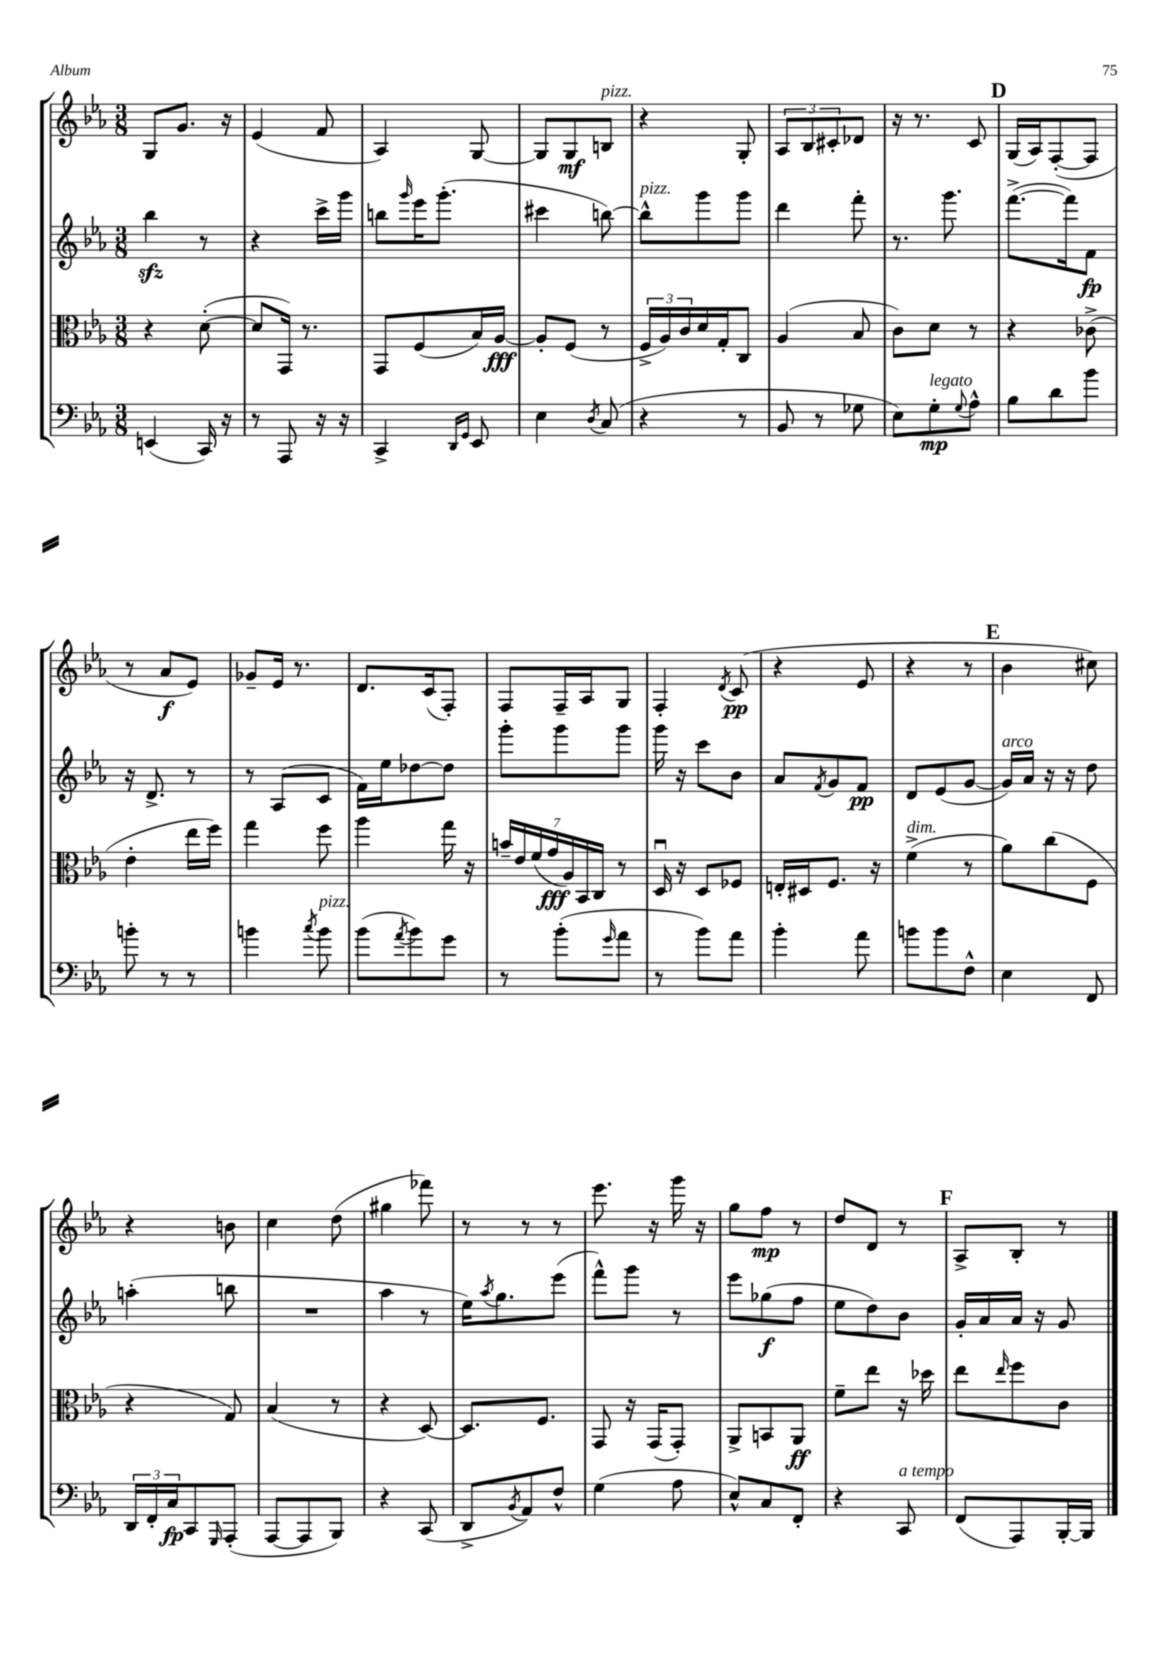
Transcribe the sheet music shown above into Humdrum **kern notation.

**kern	**kern	**kern	**kern
*staff4	*staff3	*staff2	*staff1
*clefF4	*clefC3	*clefG2	*clefG2
*k[b-e-a-]	*k[b-e-a-]	*k[b-e-a-]	*k[b-e-a-]
*M3/8	*M3/8	*M3/8	*M3/8
(4EE	4r	4bb-	8G
.	.	.	8.g
16CC)	([8d'	8r	.
16r	.	.	16r
=	=	=	=
8r	8d]	4r	(4e-
8AAA-	16GG)	.	.
.	8.r	.	.
16r	.	16ccc^	8f
16r	.	16ggg	.
=	=	=	=
4CC^	8GG	8bb	4A-)
.	.	16qqggg	.
.	(8F	16eee-	.
.	.	(8.ggg'	.
16qqDD	.	.	.
16qqGG	.	.	.
8EE-	16B-)	.	[8G
.	[16A-	.	.
=	=	=	=
4E-	8A-']	4ccc#	8G]
.	(8F	.	8G
8qD	.	.	.
(8C	8r	[8bb)	8B
=	=	=	=
4r	24F^	8bb^^]	4r
.	24A-)	.	.
.	24c	.	.
.	16d	8ggg	.
.	16G'	.	.
8r	8C	8ggg	8G'
=	=	=	=
8BB-	(4A-	4ddd	12A-
.	.	.	12B-
8r	.	.	.
.	.	.	12c#'
8G-	8B-	8fff'	8d-
=	=	=	=
8E-)	8c)	8.r	16r
.	.	.	8.r
8G'	8d	.	.
.	.	8.ggg	.
8qqG	.	.	.
8A-^^	8r	.	8c
=	=	=	=
8B-	4r	([8.fff^	(16G
.	.	.	16A-)
8d	.	.	([8F'
.	.	16fff])	.
8b-	(8c-^	8f	8F]
=	=	=	=
8b'	4e-'	16r	8r
.	.	8.d^	.
8r	.	.	8a-
8r	16ee-	8r	8e-)
.	16ff)	.	.
=	=	=	=
4b	4gg	8r	8g-~
.	.	(8A-	16e-
.	.	.	8.r
8qcc	.	.	.
8b	8ff	8c	.
=	=	=	=
(8b-	4aa-	16f)	8.d
.	.	16ee-	.
8qa-	.	.	.
8b-)	.	[8dd-	.
.	.	.	(16c
8g	16gg	8dd-]	8F')
.	16r	.	.
=	=	=	=
8r	28b~	8ggg'	8F
.	28e-	.	.
.	(28f	.	.
.	28g	.	.
(8b-'	.	8ggg	16F~
.	28A-)	.	.
.	28BB-	.	.
.	.	.	16A-
.	28C	.	.
16qqg	.	.	.
8a-	8r	8ggg	8G
=	=	=	=
8r	16Du	16ggg	4F'
.	16r	16r	.
8b-)	8D	8ccc	.
.	.	.	8qd
8a-	8F-	8b-	(8c
=	=	=	=
4b-'	16E'	8a-	4r
.	16D#	.	.
.	.	8qf	.
.	8.F	8g	.
8a-	.	8f	8e-
.	16r	.	.
=	=	=	=
8b	(4f^	8d	4r
8b	.	(8e-	.
8F^^	8r	[8g	8r
=	=	=	=
4E-	8a-)	16g])	4b-
.	.	16a-	.
.	(8cc	16r	.
.	.	16r	.
8FF	8F	8dd	8cc#)
=	=	=	=
24DD	4r	(4aa'	4r
24FF'	.	.	.
24C	.	.	.
8CC	.	.	.
16qqGGG	.	.	.
(8AAA-'	8G)	8bb	8b
=	=	=	=
[8AAA-	(4B-	4.r	4cc
8AAA-]	.	.	.
8BBB-)	8r	.	(8dd
=	=	=	=
4r	4r	4aa-	4gg#
(8CC	[8D)	8r	8fff-)
=	=	=	=
8DD^	8.D]	16ee-)	8r
.	.	8qaa-	.
.	.	8.gg	.
8qBB-	.	.	.
8AA-)	.	.	8r
.	8.F	.	.
8F^^	.	(8eee-	8r
=	=	=	=
(4G	8GG	8fff^^)	8.eee-
.	16r	8ggg	.
.	(16GG	.	16r
8A-	8GG')	8r	16ggg
.	.	.	16r
=	=	=	=
8E-^^)	8AA-^	8eee-	8gg
8C	8BB	(8gg-	8ff
8FF'	8AA-	8ff	8r
=	=	=	=
4r	8f~	8ee-	8dd
.	8ee-	8dd)	8d
8CC	16r	8b-	8r
.	16dd-	.	.
=	=	=	=
(8FF	8ee-	16g'	8A-^
.	.	16a-	.
.	16qqee-	.	.
8AAA-)	8ff	16a-	8B-'
.	.	16r	.
[16BBB-'	8c	8g	8r
16BBB-]	.	.	.
==	==	==	==
*-	*-	*-	*-
